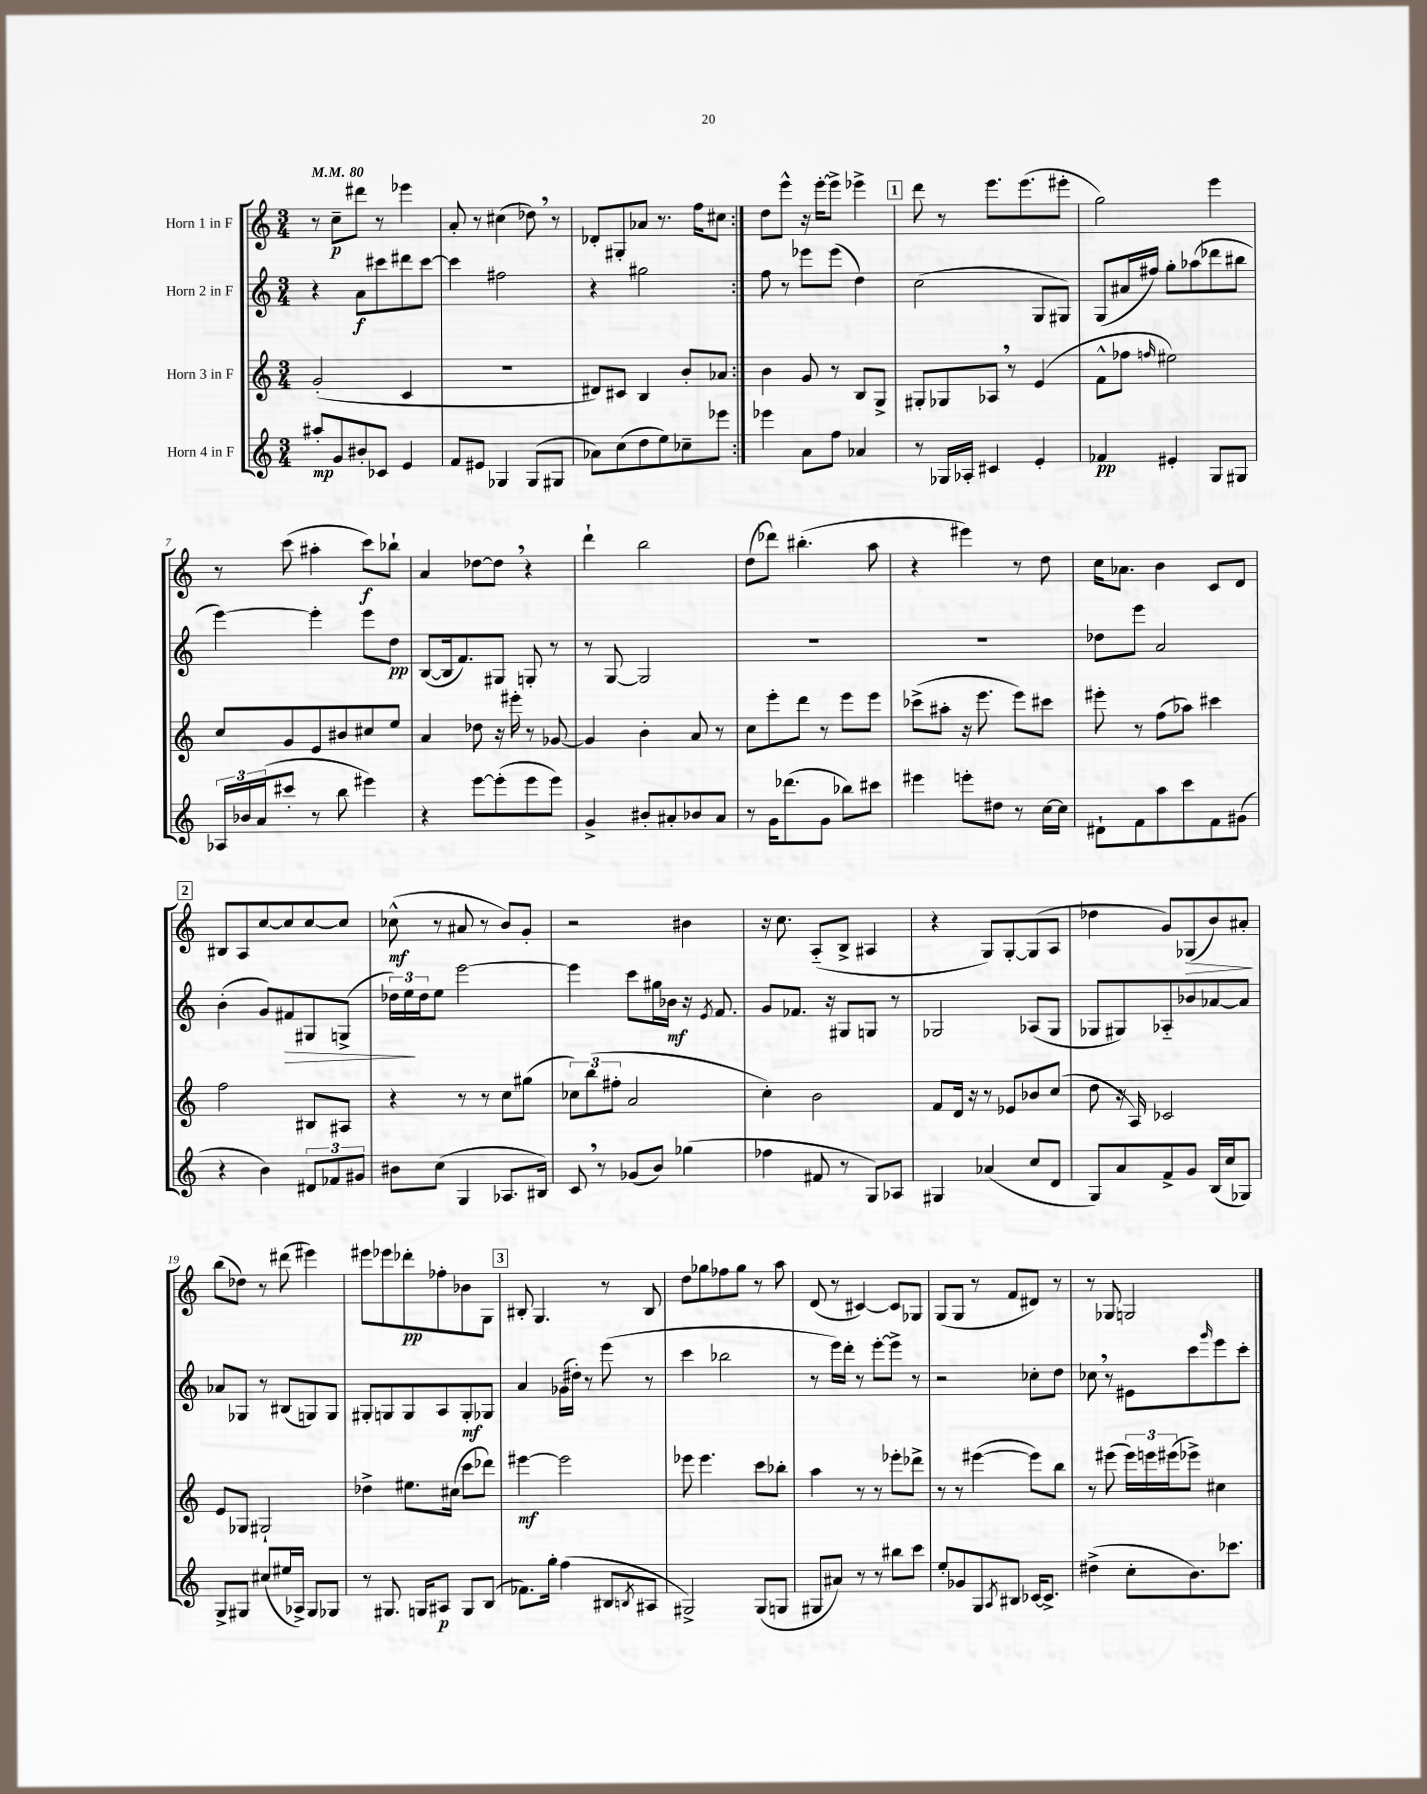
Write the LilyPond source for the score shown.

<<
\new StaffGroup <<
\new Staff = "s0" \with { instrumentName = "Horn 1 in F" } {
    \clef treble \key c \major \numericTimeSignature \time 3/4 \tempo 4 = 80
    \repeat volta 2 { r8 c''8--\p dis'''8 r8 ees'''4 |
    a'8-. r8 cis''4( des''8) \breathe r8 |
    des'8-. gis8-. aes'8 r8. f''16 cis''8 | }
    d''8 e'''8-^ r16 e'''16~-. e'''8-> ees'''4-> |
    \mark \markup { \box "1" } d'''8 r8 e'''8. e'''8.( eis'''8-. |
    g''2) e'''4 |
    r8 c'''8( ais''4-. c'''8\f) bes''8-! |
    a'4 des''8~ des''8 \breathe r4 |
    d'''4-! b''2 |
    d''8( des'''8) bis''4.-.( a''8 |
    r4 eis'''4) r8 d''8 |
    c''16 aes'8. b'4 c'8 d'8 |
    \mark \markup { \box "2" } bis8 a8 c''8~ c''8 c''8~ c''8 |
    ces''8-^\mf( r8 ais'8 r8 b'8) g'8-. |
    r2 bis'4 |
    r16 c''8. a8-_( b8-> ais4 |
    r4 g8) g8~-. g8( a8 |
    des''4 g'8) ges8\>( b'8) ais'8-.\! |
    b''8( des''8) r8 dis'''8( eis'''4) |
    eis'''8 ees'''8 des'''8-.\pp fes''8-. bes'8 g8 |
    \mark \markup { \box "3" } bis8-. g4. r8 bis8 |
    d''8 ges''8 fes''8 ges''8 r8 a''8 |
    d'8( r8 cis'4~) cis'8 ges8 |
    g8( g8 r8 f'8 dis'8) r8 |
    r8 ges8 g2 \bar "|." |
}
\new Staff = "s1" \with { instrumentName = "Horn 2 in F" } {
    \clef treble \key c \major \numericTimeSignature \time 3/4
    \repeat volta 2 { r4 a'8\f cis'''8 dis'''8 cis'''8~ |
    cis'''4 fis''2 |
    r4 gis''2 | }
    f''8 r8 ees'''8 ees'''8( d''4) |
    \mark \markup { \box "1" } c''2( g8 gis8) |
    g8( ais'16 fis''16) g''8-. aes''8( des'''8 bis''8 |
    e'''4~) e'''4-. e'''8 d''8\pp |
    b8~( b16 f'8.) gis8 g8-. r8 |
    r8 g8~ g2 |
    R2. |
    R2. |
    des''8 e'''8 a'2 |
    \mark \markup { \box "2" } b'4-.( g'8) fis'8\> gis8 g8->( |
    \tuplet 3/2 { des''16) e''16\! des''16 } e''8 e'''2~ |
    e'''4 c'''8 gis''16 bes'16\mf r16 \acciaccatura { e'8 } f'8. |
    g'8 fes'8. r16 gis8 g8 r8 |
    ges2 aes8( ges8 |
    ges8 gis8) aes8-_ bes'8 aes'8~ aes'8 |
    aes'8 ges8 r8 bis8( g8) g8 |
    gis8-. g8 g8 a8 g8-.\mf ges8 |
    \mark \markup { \box "3" } a'4 ges'16( dis''16-.) r8 e'''8( r8 |
    c'''4 bes''2 |
    r8 e'''16) d'''16-. r8 e'''8~-. e'''8-> r8 |
    r2 ces''8-. d''8 |
    ces''8 \breathe r8 eis'8 c'''8 \grace { g'''16 } e'''8 c'''8-. \bar "|." |
}
\new Staff = "s2" \with { instrumentName = "Horn 3 in F" } {
    \clef treble \key c \major \numericTimeSignature \time 3/4
    \repeat volta 2 { g'2-.( c'4 |
    R2. |
    dis'8) cis'8 b4 b'8-. aes'8 | }
    b'4 g'8 r8 b8 g8-> |
    \mark \markup { \box "1" } gis8-. ges8 aes8 \breathe r8 e'4( |
    f'8-^ fes''8 \grace { f''16 } eis''2) |
    c''8 g'8 e'8 bis'8 cis''8 e''8 |
    a'4 des''8 r16 eis'''16-. r8 ges'8~ |
    ges'4 b'4-. a'8 r8 |
    c''8 e'''8-. d'''8 r8 e'''8 e'''8 |
    ces'''8->( ais''8-. r16 e'''8. e'''8) cis'''8 |
    eis'''8-. r8 f''8( aes''8) cis'''4 |
    \mark \markup { \box "2" } f''2 bis8 ais8 |
    r4 r8 r8 c''8 gis''8( |
    \tuplet 3/2 { ces''8) b''8( fis''8-. } a'2 |
    c''4-.) b'2 |
    f'8 d'16 r16 r8 ees'8 bes'8 c''8( |
    d''8 r16 a16) ces'2 |
    e'8 ges8 gis2-! |
    des''4-> eis''8. cis''16( c'''8 des'''8) |
    \mark \markup { \box "3" } eis'''4~\mf eis'''2 |
    ees'''8 ees'''4. c'''8 bes''8-. |
    a''4 r8 r8 ees'''8-. des'''8-> |
    r8 r8 eis'''4~( eis'''8) b''8 |
    r8 eis'''8( \tuplet 3/2 { eis'''16) e'''16 eis'''16( } ees'''8->) cis''4 \bar "|." |
}
\new Staff = "s3" \with { instrumentName = "Horn 4 in F" } {
    \clef treble \key c \major \numericTimeSignature \time 3/4
    \repeat volta 2 { ais''8-.\mp g'8 bis'8-. ces'8 e'4 |
    f'8 eis'8 ges4 ges8( gis8 |
    aes'8) c''8( d''8 e''8) ces''8-- ees'''8 | }
    ees'''4 a'8 f''8 aes'4 |
    \mark \markup { \box "1" } r8 ges16 aes16-. cis'4 e'4-. |
    fes'4\pp eis'4-. g8 gis8 |
    \tuplet 3/2 { aes16 bes'16 a'16( } cis'''8-. r8 b''8 eis'''4) |
    r4 e'''8~ e'''8-.( e'''8 e'''8) |
    g'4-> bis'8-. ais'8-. bes'8 ais'8 |
    r8 g'16 des'''8.( g'8 bes''8) cis'''8 |
    eis'''4 e'''8-. dis''8 r8 c''16~ c''16 |
    dis'8-! f'8 a''8 c'''8 f'8 gis'8( |
    \mark \markup { \box "2" } r4 b'4) \tuplet 3/2 { dis'8 fes'8 gis'8 } |
    bis'8 c''8( g4 aes8. bis16) |
    c'8 \breathe r8 ges'8( b'8) ges''4( |
    fes''4 fis'8 r8 g8) aes8 |
    gis4 aes'4( c''8 d'8 |
    g8) a'8 f'8-> g'8 b16( c''16 ges8) |
    g8-> gis8 cis''8( eis''16 aes16->) gis8 ges8 |
    r8 gis8. g16 ais8\p g8 b8( |
    \mark \markup { \box "3" } fes'8.) g''16-. f''4( bis8 \acciaccatura { b8 } ais8 |
    gis2->) gis8( g8 |
    gis8 ais'8) r8 r8 bis''8 c'''8 |
    e''8-. ges'8 g8 \acciaccatura { a8 } bis8 ces'16~ ces'8.-> |
    dis''4->( c''8-. b'8.) ces'''8. \bar "|." |
}
>>
>>
